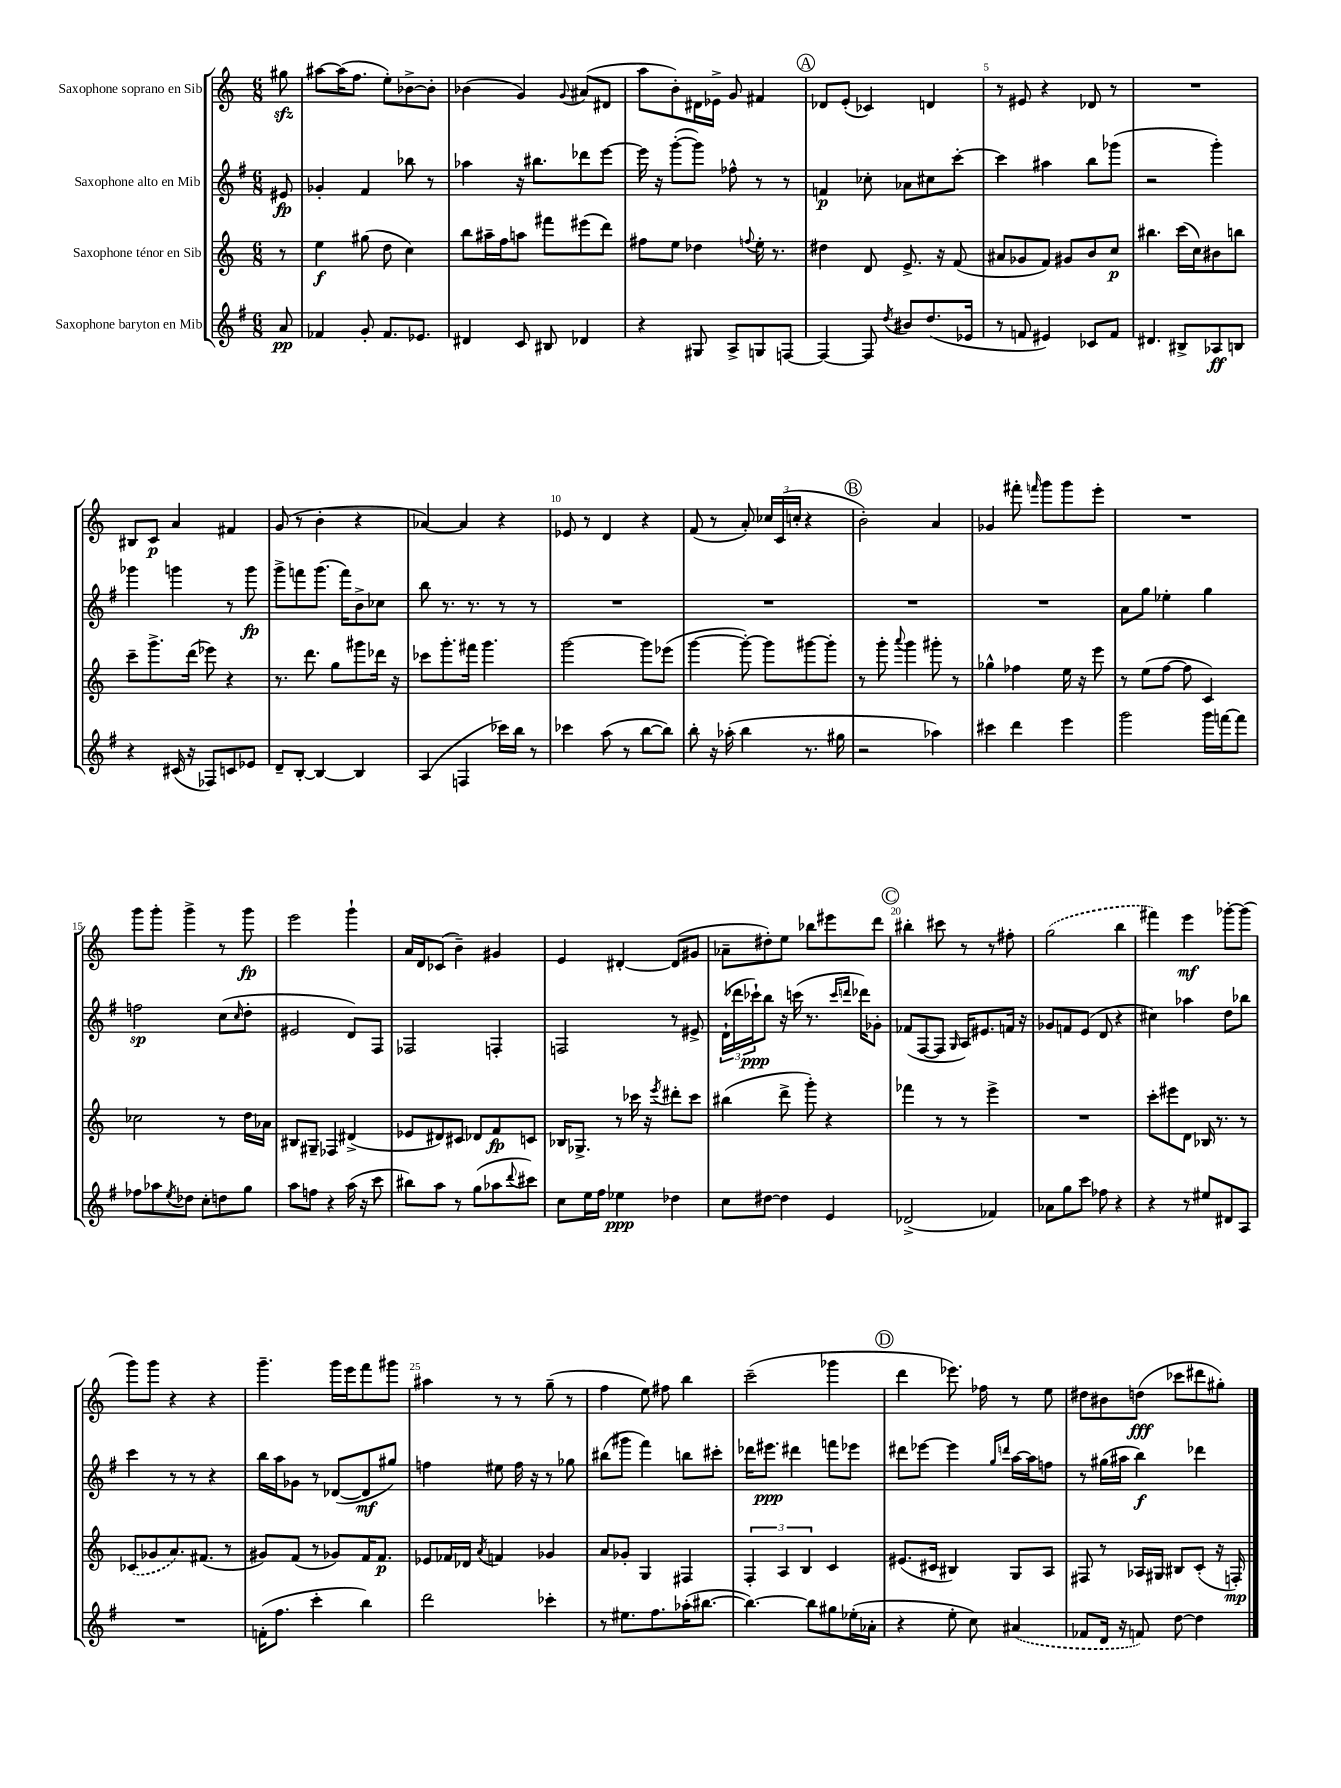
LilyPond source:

<<
\new StaffGroup <<
\new Staff = "s0" \with { instrumentName = "Saxophone soprano en Sib" } {
    \clef treble \key c \major \numericTimeSignature \time 6/8 \partial 8
    gis''8\sfz |
    ais''8~ ais''16( f''8. e''8-.) bes'8~-> bes'8-. |
    bes'4( g'4) \appoggiatura { g'8 } ais'8( dis'8 |
    a''8 b'8-.) dis'16 ees'16-> g'8 fis'4 |
    \mark \markup { \circle "A" } des'8 e'8-.( ces'4) d'4 |
    r8 eis'8 r4 des'8 r8 |
    R2. |
    bis8 c'8\p a'4 fis'4 |
    g'8( r8 b'4-. r4 |
    aes'4~) aes'4 r4 |
    ees'8 r8 d'4 r4 |
    f'8( r8 a'8-.) \tuplet 3/2 { ces''16 c'16( c''16-. } r4 |
    \mark \markup { \circle "B" } b'2-.) a'4 |
    ges'4 fis'''8-. \grace { f'''16 } g'''8 g'''8 e'''8-. |
    R2. |
    g'''8 g'''8-. g'''4-> r8 g'''8\fp |
    e'''2 g'''4-! |
    a'16 d'16 ces'8( b'4--) gis'4 |
    e'4 dis'4~-. dis'8( gis'8 |
    aes'8-- dis''8-.) e''8 bes''8 eis'''8 d'''8 |
    \mark \markup { \circle "C" } bis''4-. cis'''8 r8 r8 fis''8-. |
    \once \slurDashed g''2( b''4 |
    fis'''4) e'''4\mf ges'''8~-. ges'''8( |
    g'''8) g'''8 r4 r4 |
    g'''4.-- g'''16 e'''16 f'''8 gis'''8 |
    ais''4 r8 r8 g''8--( r8 |
    f''4 e''8) fis''8 b''4 |
    c'''2--( ges'''4 |
    \mark \markup { \circle "D" } d'''4 ees'''8.) fes''16 r8 e''8 |
    dis''8 bis'8 d''8\fff( ces'''8 dis'''8 gis''8-.) \bar "|." |
}
\new Staff = "s1" \with { instrumentName = "Saxophone alto en Mib" } {
    \clef treble \key g \major \numericTimeSignature \time 6/8 \partial 8
    eis'8\fp |
    ges'4-. fis'4 bes''8 r8 |
    aes''4 r16 bis''8. des'''8 e'''8~ |
    e'''16 r16 g'''8~-.( g'''8) fes''8-^ r8 r8 |
    \mark \markup { \circle "A" } f'4\p ces''8-. aes'8 cis''8 c'''8~-. |
    c'''4 ais''4 b''8 ges'''8( |
    r2 g'''4-.) |
    ges'''4 g'''4 r8 g'''8\fp |
    g'''8-> f'''8 g'''8.( f'''16) b'8-> ces''8 |
    b''8 r8. r8. r8 r8 |
    R2. |
    R2. |
    \mark \markup { \circle "B" } R2. |
    R2. |
    a'8 g''8 ees''4-. g''4 |
    f''2\sp c''8( \grace { c''16 } d''8-. |
    eis'2 d'8) fis8 |
    fes2 f4-. |
    f2 r8 eis'8-> |
    \tuplet 3/2 { d'16-!( des'''16 ces'''16-!\ppp) } b''8 r16 c'''16( r8. \grace { c'''16 d'''16 } des'''16) ges'8-. |
    \mark \markup { \circle "C" } fes'8( fis8~ fis8 \grace { g16 } a16) eis'8. f'16 r16 |
    ges'8 f'8 e'8( d'8 r4 |
    cis''4) aes''4 d''8 bes''8 |
    c'''4 r8 r8 r4 |
    b''16 a''16 ges'8 r8 des'8~( des'8\mf gis''8) |
    f''4 eis''8 f''16 r16 r8 ges''8 |
    bis''8( gis'''8 fis'''4) b''8 cis'''8-. |
    des'''16 eis'''8.\ppp dis'''4 f'''8 ees'''8 |
    \mark \markup { \circle "D" } dis'''8 ees'''8~ ees'''4 \grace { g''16 d'''16 } a''16~ a''16 f''8 |
    r8 gis''16( ais''16 b''4\f) des'''4 \bar "|." |
}
\new Staff = "s2" \with { instrumentName = "Saxophone ténor en Sib" } {
    \clef treble \key c \major \numericTimeSignature \time 6/8 \partial 8
    r8 |
    e''4\f gis''8( d''8 c''4) |
    b''8 ais''16-- f''16 a''8 fis'''8 eis'''8( d'''8) |
    fis''8 e''8 des''4 \appoggiatura { f''8 } e''16-. r8. |
    \mark \markup { \circle "A" } dis''4 d'8 e'8.-> r16 f'8( |
    ais'8 ges'8 f'8) gis'8 b'8 c''8\p |
    bis''4. c'''16( c''16) bis'8 b''8 |
    c'''8-- g'''8.-> d'''16( ees'''8) r4 |
    r8. d'''8. g''8 gis'''8 des'''16 r16 |
    ces'''8 g'''8.-. fis'''16 g'''4. |
    g'''2~ g'''8 ees'''8( |
    g'''4~ g'''8~-.) g'''8 gis'''8~ gis'''8-. |
    \mark \markup { \circle "B" } r8 g'''8-. \appoggiatura { a'''8 } g'''4 gis'''8-. r8 |
    ges''4-^ fes''4 e''16 r16 e'''8 |
    r8 e''8( f''8~ f''8 c'4) |
    ces''2 r8 d''16 aes'16 |
    bis8 gis8-- fes4 dis'4->( |
    ees'8 dis'8) cis'8 des'8 f'8\fp c'8 |
    bes16 ges8.-> r8 ces'''16 r16 \acciaccatura { e'''8 } dis'''8-. ces'''8 |
    bis''4( d'''8-> g'''8-.) r4 |
    \mark \markup { \circle "C" } fes'''4 r8 r8 e'''4-> |
    R2. |
    c'''8-. eis'''8 d'8 bes16 r8. r8 |
    \once \slurDashed ces'8( ges'8 a'8.) fis'8.( r8 |
    gis'8) f'8( r8 ges'8) f'16 f'8.\p |
    ees'8 fes'16 des'16 \acciaccatura { a'8 } f'4 ges'4 |
    a'8 ges'8-. g4 fis4 |
    \tuplet 3/2 { f4-. a4 b4 } c'4 |
    \mark \markup { \circle "D" } eis'8.( cis'16 bis4) g8 a8 |
    fis8 r8 aes16 gis16 bis8 c'8-.( r16 f16-.\mp) \bar "|." |
}
\new Staff = "s3" \with { instrumentName = "Saxophone baryton en Mib" } {
    \clef treble \key g \major \numericTimeSignature \time 6/8 \partial 8
    a'8\pp |
    fes'4 g'8-. fes'8. ees'8. |
    dis'4 c'8 bis8 des'4 |
    r4 gis8 a8-> g8 f8~ |
    \mark \markup { \circle "A" } f4~ f8 \acciaccatura { d''8 } bis'8 d''8.( ees'16 |
    r8 f'8 eis'4) ces'8 f'8 |
    dis'4. bis8-> aes8\ff b8 |
    r4 cis'16( r16 fes8) c'8 ees'8 |
    d'8-- b8~-. b4~ b4 |
    a4( f4 ces'''16) b''16 r8 |
    ces'''4 a''8( r8 b''8~ b''8) |
    b''8-. r16 aes''16-.( b''4 r8. gis''16 |
    \mark \markup { \circle "B" } r2 aes''4) |
    cis'''4 d'''4 e'''4 |
    g'''2 g'''16 f'''16~ f'''8 |
    fes''8 aes''8 \acciaccatura { e''8 } des''8 c''8-. d''8 g''8 |
    a''8 f''8 r4 a''16( r16 c'''8 |
    bis''8) a''8 r8 g''8( aes''8 \appoggiatura { d'''8 } cis'''8) |
    c''8 e''16 fis''16 ees''4\ppp des''4 |
    c''8 dis''8~ dis''4 e'4 |
    \mark \markup { \circle "C" } des'2->( fes'4) |
    aes'8 g''8 c'''8 fes''8 r4 |
    r4 r8 eis''8 dis'8 a8 |
    R2. |
    f'16-.( fis''8. c'''4-. b''4) |
    d'''2 ces'''4-. |
    r8 eis''8. fis''8. aes''16-.( bis''8.~ |
    bis''4.~) bis''8 gis''8 ees''16-.( aes'16-. |
    \mark \markup { \circle "D" } r4 e''8-. c''8) \once \slurDashed ais'4( |
    fes'8 d'16 r16 f'8) d''8~ d''4 \bar "|." |
}
>>
>>
\layout { \context { \Score \override BarNumber.break-visibility = ##(#f #t #t) barNumberVisibility = #(every-nth-bar-number-visible 5) } }
